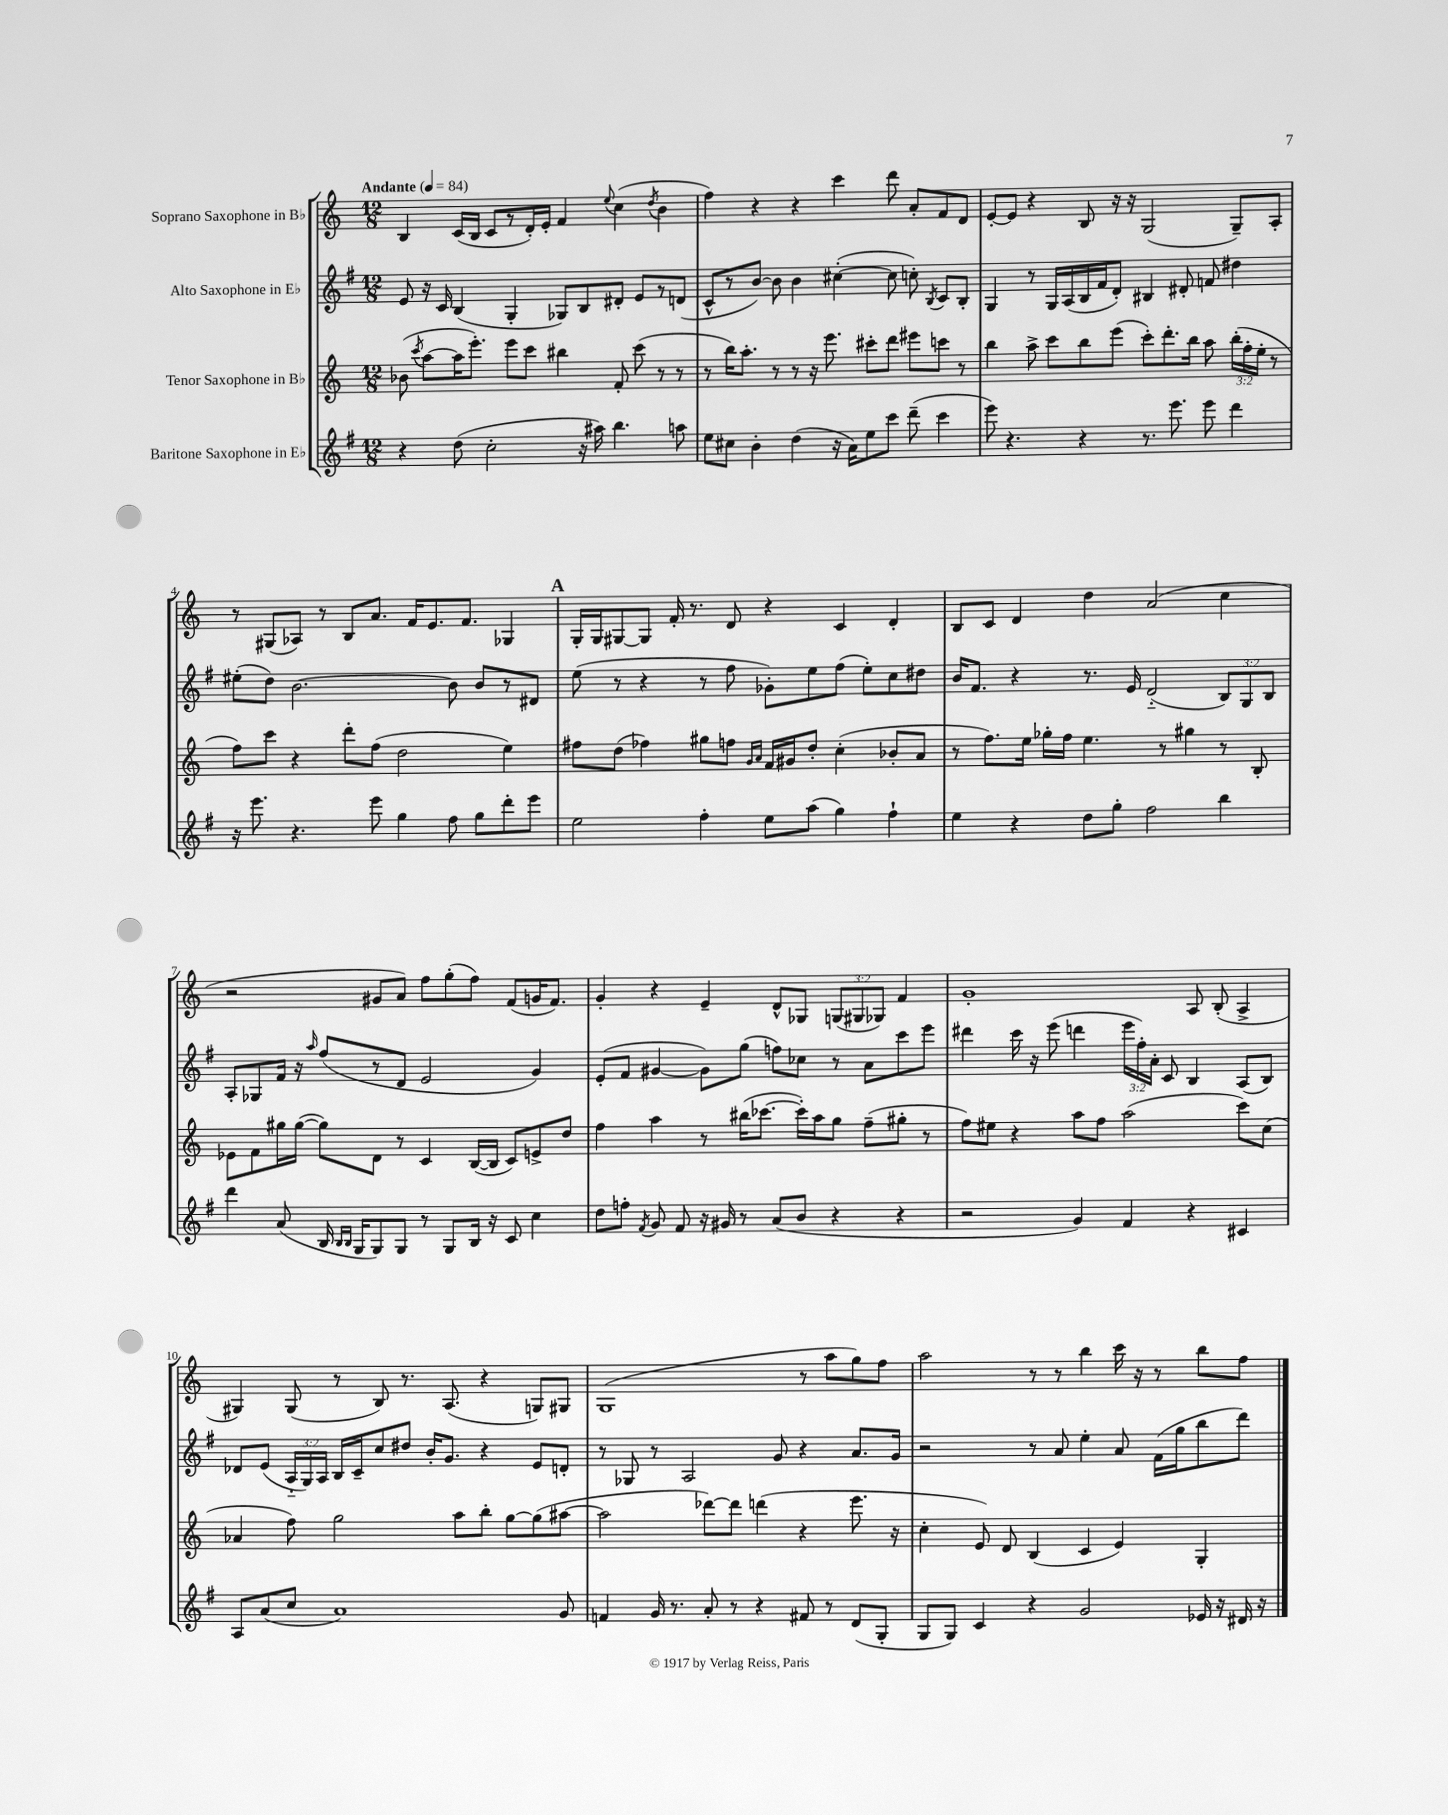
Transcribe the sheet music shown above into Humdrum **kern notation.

**kern	**kern	**kern	**kern
*staff4	*staff3	*staff2	*staff1
*clefG2	*clefG2	*clefG2	*clefG2
*k[f#]	*k[]	*k[f#]	*k[]
*M12/8	*M12/8	*M12/8	*M12/8
*MM84	*MM84	*MM84	*MM84
4r	(8b-	8e	4B
.	8qccc	.	.
.	[8aa	16r	.
.	.	16c	.
(8dd	16aa]	(4B	(16c
.	8.eee')	.	16B
2cc'	.	.	8c
.	8eee	4G'	8r
.	8ccc	.	16d')
.	.	.	16e'
.	4bb#	8G-)	4f
16r	.	8B	.
16aa#)	.	.	.
.	.	.	8qqee
4.bb	8f'	8d#'	(4cc
.	(8ccc	8e	.
.	.	.	8qdd
.	8r	8r	4b
8aa	8r	(8d	.
=	=	=	=
8ee	8r	8c^^	4ff)
8cc#	16bb)	8r	.
.	8.aa'	.	.
4b'	.	[8b)	4r
.	8r	8b]	.
(4dd	8r	4b	4r
.	16r	.	.
.	8.eee	.	.
16r	.	([4cc#'	4ccc
16a)	.	.	.
8ee	8ccc#'	.	.
8ccc	8ddd	8cc#]	8ddd
(8ddd~	8eee#	8cc')	8a'
.	.	8qB	.
4ccc	8ccc	8c	8f
.	8r	8B'	8d
=	=	=	=
8eee)	4bb	4G	[8e'
4.r	.	.	8e]
.	8aa^	8r	4r
.	8ccc	16G	.
.	.	(16A	.
4r	8bb	16B	8B
.	.	16f#	.
.	(8eee	8d')	16r
.	.	.	16r
8.r	8ccc')	4B#	(2G
.	8.ddd'	.	.
8.eee	.	.	.
.	.	8d#'	.
.	16bb	.	.
8eee	8aa	8f	.
4ddd	(24bb'	4dd#	8G~)
.	24ff'	.	.
.	24ee'	.	.
.	8r	.	8A'
=	=	=	=
16r	8ff)	(8ee#'	8r
8.eee	.	.	.
.	8ccc	8dd)	(8G#
4.r	4r	[2.b	8A-)
.	.	.	8r
.	8ddd'	.	8B
8eee	(8ff	.	8.a
4gg	2dd	.	.
.	.	.	16f
.	.	.	8.e
8ff#	.	8b]	.
.	.	.	8.f
8gg	.	8b	.
8ddd'	4ee)	8r	4G-
8eee	.	8d#	.
=	=	=	=
2ee	8ff#	(8ee	16G'
.	.	.	16G
.	(8dd	8r	[8G#
.	4ff-)	4r	8G#]
.	.	.	16f'
.	.	.	8.r
4ff#'	8gg#	8r	.
.	8ff	8ff#	8d
.	16qqg	.	.
.	16qqa	.	.
8ee	16f	8g-')	4r
.	16g#	.	.
(8aa	8dd'	8ee	.
4gg)	(4cc'	(8ff#	4c
.	.	8ee')	.
4ff#`	8b-'	8cc	4d'
.	8a	8dd#	.
=	=	=	=
4ee	8r	16b	8B
.	.	8.f#	.
.	8.ff)	.	8c
4r	.	4r	4d
.	16ee	.	.
.	16gg-'	.	.
.	16ff	.	.
8dd	4.ee	8.r	4dd
8gg'	.	.	.
.	.	16e	.
2ff#	.	(2d'~	(2a
.	8r	.	.
.	4gg#	.	.
4bb	8r	12B)	4cc
.	.	12G	.
.	8B'	.	.
.	.	12B	.
=	=	=	=
4ddd	8e-	8A'	2r
.	8f	8G-	.
(8a	16gg#	16f#	.
.	([16gg#	16r	.
.	.	16qqaa	.
16B	8gg#])	(8ff#	.
16qqB	.	.	.
16qqB	.	.	.
16G	.	.	.
8G)	8d	8r	8g#
8G	8r	8d	8a)
8r	4c	2e	8ff
8G	.	.	(8gg'
16B	([16B	.	8ff)
16r	16B]	.	.
8c	8c)	.	(8f
4cc	8e^	4g)	16g
.	.	.	8.f)
.	8dd	.	.
=	=	=	=
8dd	4ff	(8e'	4g'
8ff'	.	8f#	.
8qf#	.	.	.
8g	4aa	[4g#	4r
8f#	.	.	.
16r	8r	8g#])	4e~
16g#	.	.	.
8r	(16bb#	(8gg	.
.	[8.ccc-	.	.
(8a	.	8ff)	8d^^
8b	16ccc-'])	8cc-	8G-
.	16aa	.	.
4r	8gg	8r	(12G
.	.	.	12G#
.	(8ff~	8a	.
.	.	.	12G-)
4r	8gg#'	8ccc	4f
.	8r	8eee	.
=	=	=	=
2r	8ff)	4ddd#	1g'
.	8ee#	.	.
.	4r	16ccc	.
.	.	16r	.
.	.	(8eee	.
4g)	8aa	4ddd	.
.	8ff	.	.
4f#	(2aa	24eee	.
.	.	24ff#')	.
.	.	24a'	.
.	.	8c	.
4r	.	4B	8A
.	.	.	(8B'
4c#	8ccc)	(8A	4A^
.	(8cc	8B)	.
=	=	=	=
8A	4a-	8d-	4G#)
(8a	.	(8e	.
8cc	8ff)	24A'~	(8G#
.	.	24G)	.
.	.	24A	.
1a)	2gg	16B	8r
.	.	16c~	.
.	.	8cc	8B)
.	.	8dd#	8.r
.	.	16b'	.
.	.	8.g	(8.A
.	8aa	.	.
.	8bb'	4r	4r
.	[8gg	.	.
.	(8gg]	8e	8G)
8g	[8aa#	8d'	8G#
=	=	=	=
4f	2aa#]	8r	(1G
.	.	8G-	.
16g	.	8r	.
8.r	.	.	.
.	.	2A	.
8a'	[8ddd-)	.	.
8r	8ddd-]	.	.
4r	(4ddd	.	.
.	.	8g	.
8f#	4r	4r	8r
8r	.	.	8aa
(8d	8.eee	8.a	8gg)
8G'	.	.	8ff
.	16r	16g	.
=	=	=	=
8G	4cc'	2r	2aa
8G)	.	.	.
4c	8e)	.	.
.	8d	.	.
4r	(4B	8r	8r
.	.	8a	8r
2g	4c	4ee'	4bb
.	4e)	8a	16ccc
.	.	.	16r
.	.	(16f#	8r
.	.	16gg	.
16e-	4G'	8bb	8bb
16r	.	.	.
16d#	.	8ddd)	8ff
16r	.	.	.
==	==	==	==
*-	*-	*-	*-
